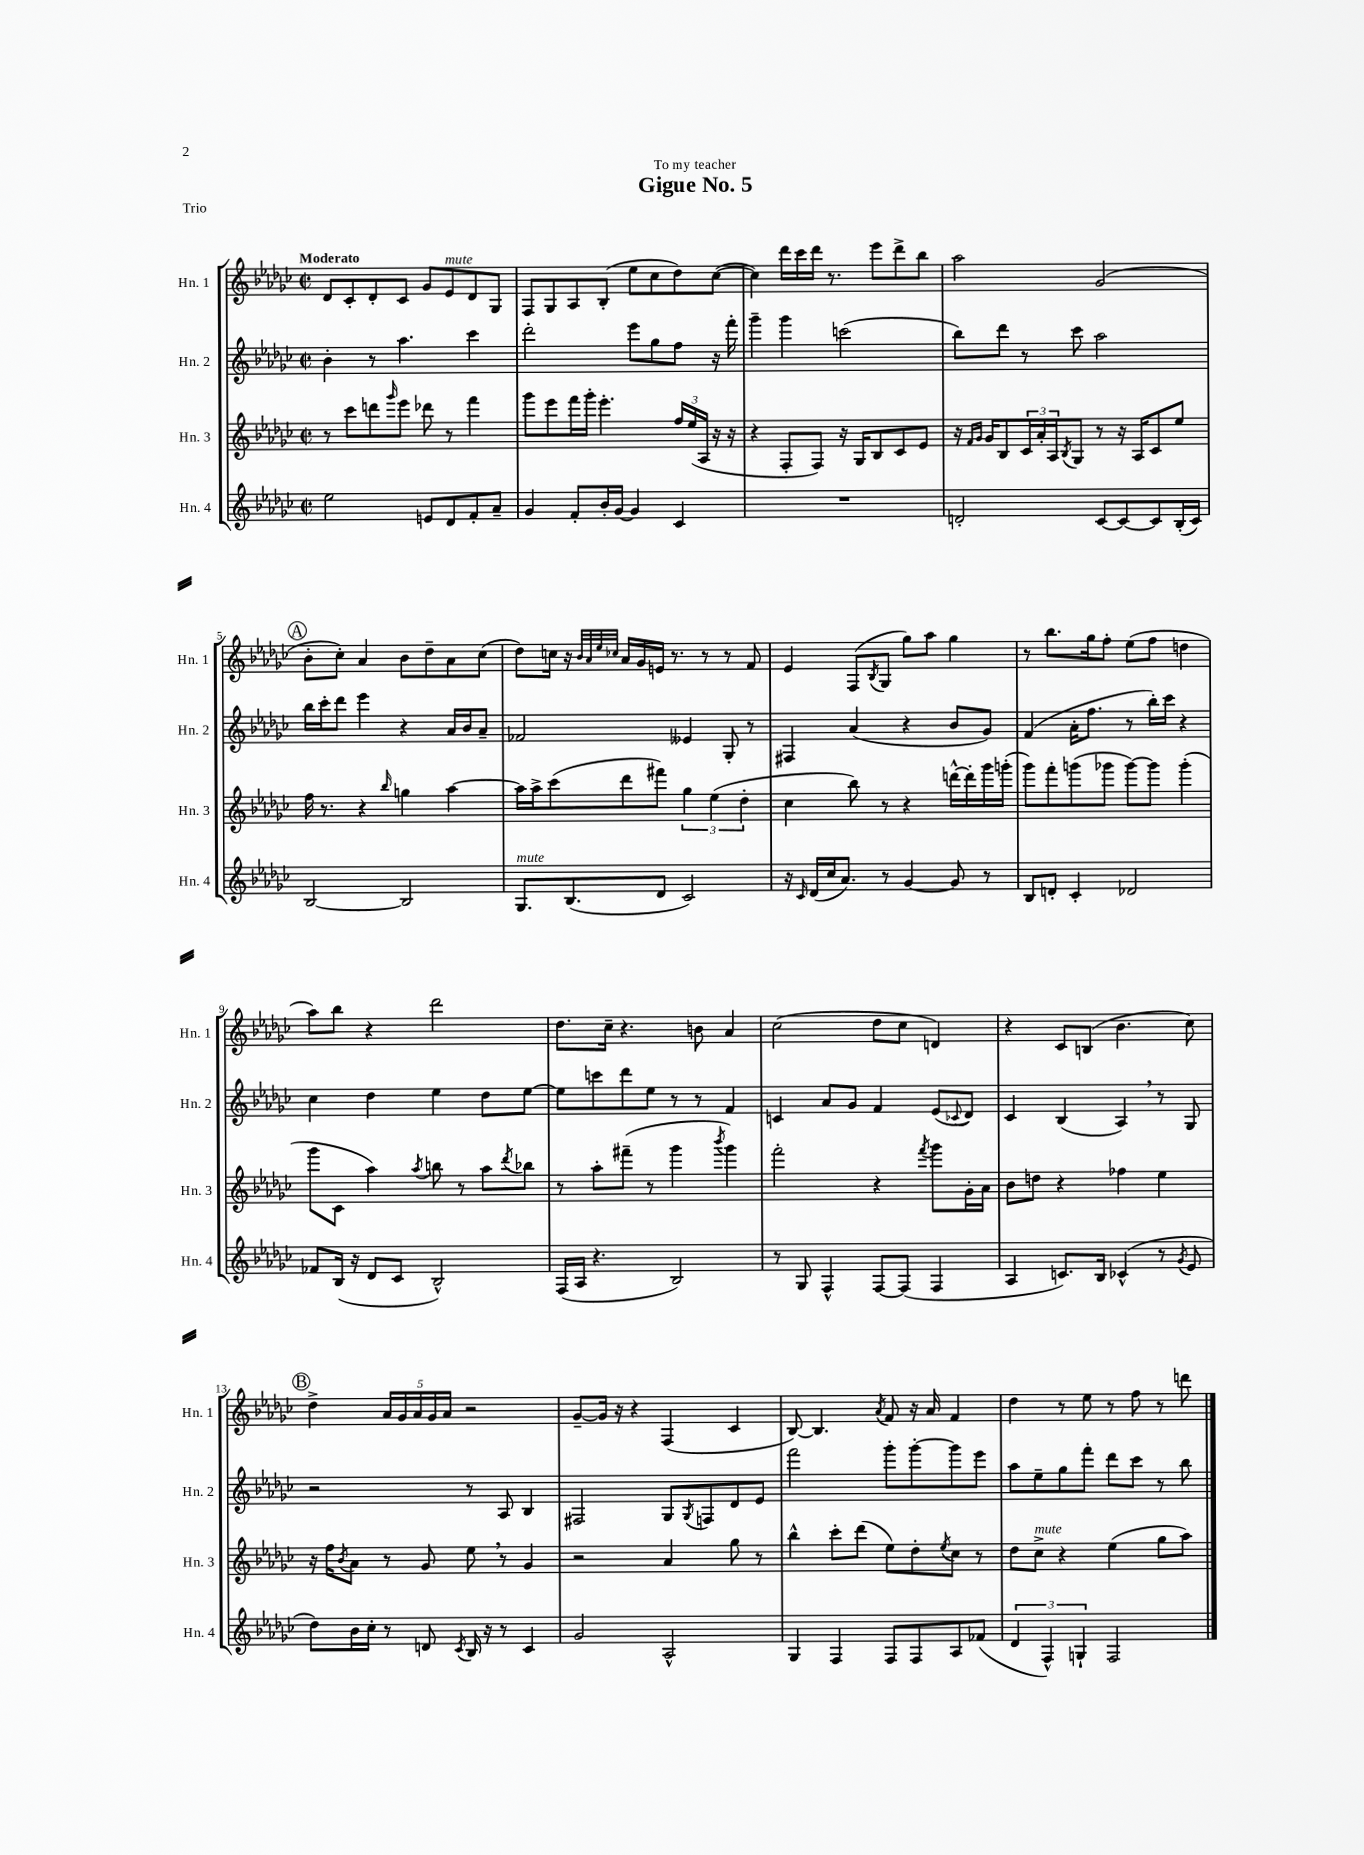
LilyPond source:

\header { title = "Gigue No. 5" dedication = "To my teacher" piece = "Trio" }
<<
\new StaffGroup <<
\new Staff = "s0" \with { instrumentName = "Hn. 1" shortInstrumentName = "Hn. 1" } {
    \clef treble \key ges \major \defaultTimeSignature \time 2/2 \tempo "Moderato"
    des'8 ces'8-. des'8-. ces'8 ges'8 ees'8^\markup { \italic "mute" } des'8 ges8 |
    f8 ges8 aes8 bes8-.( ees''8 ces''8 des''8) ces''8~( |
    ces''4) des'''16 ces'''16 des'''16 r8. ees'''8 des'''8-> bes''8 |
    aes''2 ges'2( |
    \mark \markup { \circle "A" } bes'8-. ces''8-.) aes'4 bes'8 des''8-- aes'8 ces''8( |
    des''8) c''16 r16 \grace { bes'32 aes'32 ees''32 ces''32 } aes'16 ges'16 e'16 r8. r8 r8 f'8 |
    ees'4 f8( \acciaccatura { bes8 } ges8 ges''8) aes''8 ges''4 |
    r8 bes''8. ges''16 f''8-. ees''8( f''8 d''4 |
    aes''8) bes''8 r4 des'''2 |
    des''8. ces''16-- r4. b'8 aes'4 |
    ces''2( des''8 ces''8 d'4) |
    r4 ces'8 b8( bes'4. ces''8) |
    \mark \markup { \circle "B" } des''4-> \tuplet 5/4 { aes'16 ges'16 aes'16 ges'16 aes'16 } r2 |
    ges'8~-- ges'16 r16 r4 f4( ces'4 |
    bes8~) bes4. \acciaccatura { aes'8 } f'8 r16 aes'16 f'4 |
    des''4 r8 ees''8 r8 f''8 r8 d'''8 \bar "|." |
}
\new Staff = "s1" \with { instrumentName = "Hn. 2" shortInstrumentName = "Hn. 2" } {
    \clef treble \key ges \major \defaultTimeSignature \time 2/2
    bes'4-. r8 aes''4. ces'''4 |
    des'''2-. ees'''8 ges''8 f''8 r16 f'''16-. |
    ges'''4-- ges'''4 c'''2( |
    bes''8) des'''8 r8 ces'''8 aes''2 |
    \mark \markup { \circle "A" } bes''16 ces'''16-. des'''8 ees'''4 r4 aes'16 bes'16 aes'8-- |
    fes'2 eeses'4 ges8-. r8 |
    fis4 aes'4( r4 bes'8 ges'8) |
    f'4( aes'16-. f''8. r8 bes''16-.) ces'''16 r4 |
    ces''4 des''4 ees''4 des''8 ees''8~ |
    ees''8 c'''8 des'''8 ees''8 r8 r8 f'4 |
    c'4 aes'8 ges'8 f'4 ees'8( \appoggiatura { ces'8 } des'8) |
    ces'4 bes4( aes4) \breathe r8 ges8 |
    \mark \markup { \circle "B" } r2 r8 aes8 bes4 |
    fis2 ges8 \acciaccatura { ges8 } f8 des'8 ees'8 |
    f'''2 ges'''8-. ges'''8~-. ges'''8 ees'''8 |
    aes''8 ees''8-- ges''8 f'''8-. des'''8 ces'''8 r8 bes''8 \bar "|." |
}
\new Staff = "s2" \with { instrumentName = "Hn. 3" shortInstrumentName = "Hn. 3" } {
    \clef treble \key ges \major \defaultTimeSignature \time 2/2
    r8 ces'''8 d'''8 \grace { ges'''16 } ees'''8 des'''8 r8 f'''4 |
    ges'''8 ees'''8 f'''16 ges'''16-. ees'''4.-. \tuplet 3/2 { f''16 ees''16( aes16 } r16 r16 |
    r4 f8-. f8) r16 ges16 bes8 ces'8 ees'8 |
    r16 \grace { f'16 ges'16 } ges'16 bes8 \tuplet 3/2 { ces'16 aes'16-. aes16 } \acciaccatura { bes8 } ges8 r8 r16 aes16 ces'8 ees''8 |
    \mark \markup { \circle "A" } f''16 r8. r4 \grace { bes''16 } g''4 aes''4~ |
    aes''16 aes''16-> ces'''8( des'''8 fis'''8) \tuplet 3/2 { ges''4 ees''4( des''4-. } |
    ces''4 bes''8) r8 r4 d'''16~-^ d'''16-. ges'''16 g'''16-.( |
    ges'''8) f'''8-. g'''8( ges'''8 ges'''8~) ges'''8 ges'''4-.( |
    ges'''8 ces'8 aes''4) \acciaccatura { aes''8 } b''8 r8 aes''8 \acciaccatura { des'''8 } bes''8 |
    r8 aes''8-. fis'''8--( r8 ges'''4 \acciaccatura { bes'''8 } ges'''4) |
    f'''2-. r4 \acciaccatura { f'''8 } ges'''8 ges'16-. aes'16 |
    bes'8 d''8 r4 fes''4 ees''4 |
    \mark \markup { \circle "B" } r16 f''16 \acciaccatura { bes'8 } aes'8 r8 ges'8 ees''8 \breathe r8 ges'4 |
    r2 aes'4 ges''8 r8 |
    bes''4-^ ces'''8-. des'''8( ees''8) des''8-. \acciaccatura { ees''8 } ces''8 r8 |
    des''8 ces''8->^\markup { \italic "mute" } r4 ees''4( ges''8 aes''8) \bar "|." |
}
\new Staff = "s3" \with { instrumentName = "Hn. 4" shortInstrumentName = "Hn. 4" } {
    \clef treble \key ges \major \defaultTimeSignature \time 2/2
    ees''2 e'8 des'8 f'8-. aes'8-- |
    ges'4 f'8-. bes'16-. ges'16~ ges'4 ces'4 |
    R1 |
    d'2-. ces'8~ ces'8~ ces'8 bes16-.( ces'16) |
    \mark \markup { \circle "A" } bes2~ bes2 |
    ges8.^\markup { \italic "mute" } bes8.( des'8 ces'2) |
    r16 \grace { ces'16 } des'16( ces''16 aes'8.) r8 ges'4~ ges'8 r8 |
    bes8 d'8-. ces'4-. des'2 |
    fes'8 bes16( r16 des'8 ces'8 bes2-^) |
    f16( aes16 r4. bes2) |
    r8 ges8 f4-^ f8~ f8( f4 |
    aes4 c'8.) bes16 ces'4-^( r8 \acciaccatura { ges'8 } ees'8 |
    \mark \markup { \circle "B" } des''8) bes'16 ces''16-. r8 d'8 \acciaccatura { ces'8 } bes16 r16 r8 ces'4 |
    ges'2 aes2-^ |
    ges4 f4 f8 f8 aes8 fes'8( |
    \tuplet 3/2 { des'4 f4-^) g4-! } f2 \bar "|." |
}
>>
>>
